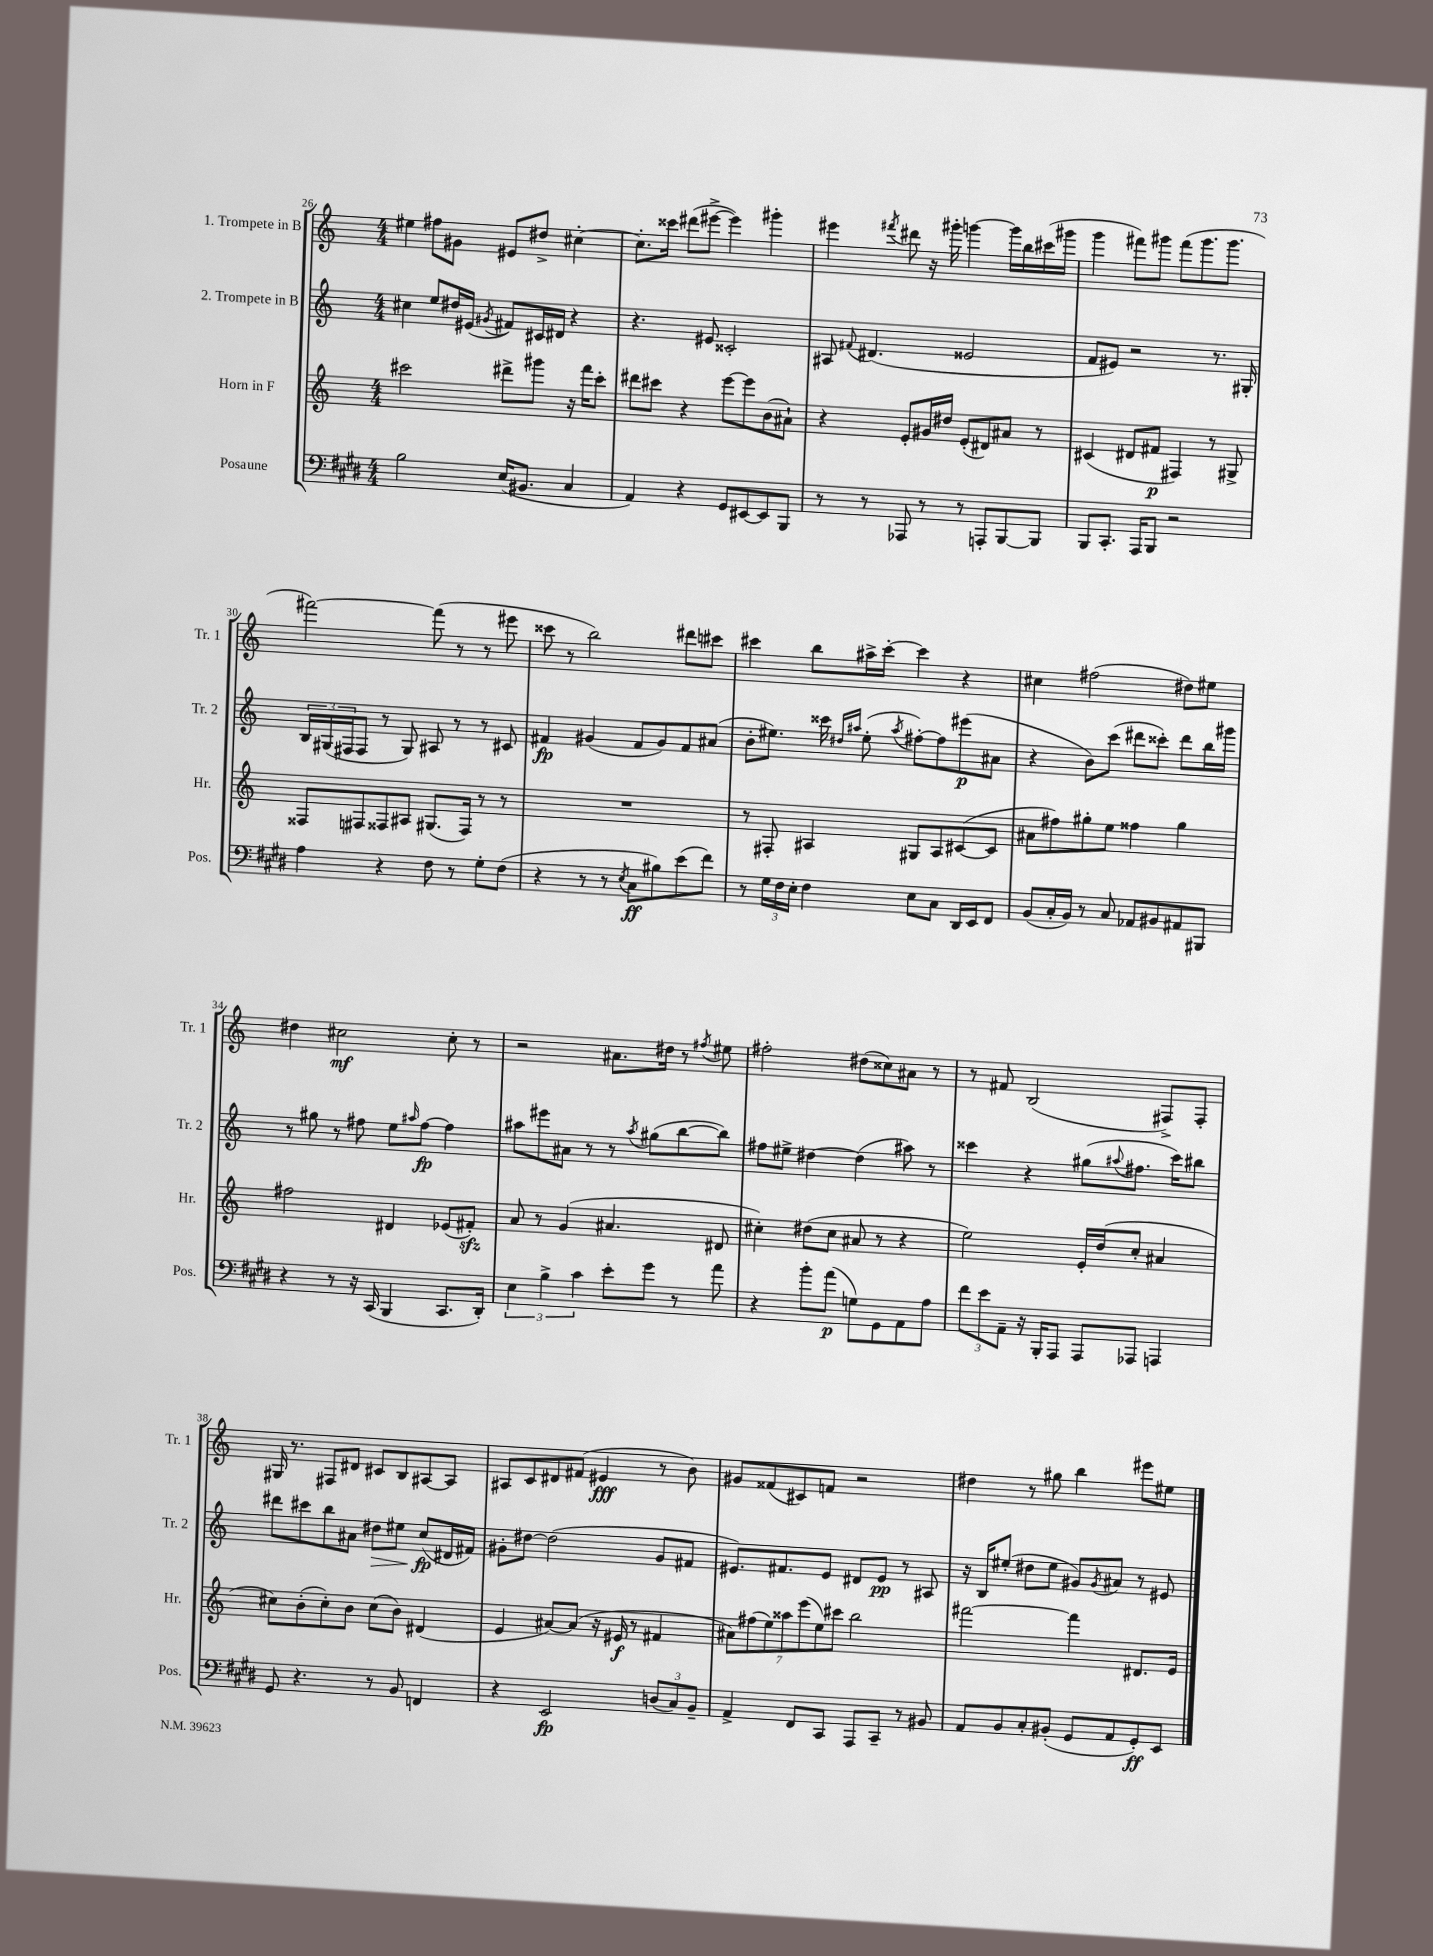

**kern	**kern	**kern	**kern
*staff4	*staff3	*staff2	*staff1
*clefF4	*clefG2	*clefG2	*clefG2
*k[f#c#g#d#]	*k[]	*k[]	*k[]
*M4/4	*M4/4	*M4/4	*M4/4
2B\	2ccc#\	4cc#\	4ee#\
.	.	8ee/L	8ff#\L
.	.	16dd#/L	8g#\J
.	.	(16e#/JJ	.
.	.	8qg#/	.
(16E/LK	8ddd#^\L	8f#/L)	8e#/L
8.BB#/J	.	.	.
.	8ggg#\J	16c#/L	8dd#^/J
.	.	16d#/JJ	.
4C#/	16r	4r	[4cc#'\
.	16fff\LK	.	.
.	8ccc#'\J	.	.
=	=	=	=
4AA/)	8ddd#\L	4.r	8.cc#'\]L
.	8ccc#\J	.	.
.	.	.	16ccc##\Jk
4r	4r	.	(8ddd#\L
.	.	8e#/	[8eee#^\J
8GG#/L	[8eee\L	2c##'/	4eee#\])
[8EE#/	8eee\]	.	.
8EE#/]	(8b\	.	4ggg#'\
8BBB/J	8a#`\J)	.	.
=	=	=	=
8r	4r	8A#/	4eee#\
.	.	8qqf#/	.
8r	.	(4.d#/	.
.	.	.	8qfff#/
8AAA-/	8e'/L	.	8ddd#\
8r	16g#/L	.	16r
.	16dd#/JJ	.	16ggg#'\
8r	(8e'/L	2e##/	[4ggg\
8AAA'/L	8d#/)	.	.
[8BBB/	8a#/J	.	16ggg\]LL
.	.	.	16bb\
8BBB/]J	8r	.	(16ccc#\
.	.	.	16ggg#\JJ
=	=	=	=
8BBB/L	(4c#/	8f/L	4ggg\
8.CC#'/J	.	8e#/J)	.
.	8d#/L	2r	8fff#\L)
16AAA/LK	.	.	.
8BBB/J	8f#/J	.	8ggg#\J
2r	4F#/)	.	(8fff#\L
.	.	.	8.ggg#\
.	8r	8.r	.
.	.	.	8.ggg#\J
.	8G#^/	.	.
.	.	16G#'/	.
=	=	=	=
4A\	8F##/L	24B/LL	[2fff#\)
.	.	(24G#/	.
.	.	24F#/J	.
.	8F#/	8F#/J	.
4r	8F##/	8r	.
.	8A#/J	8G#/)	.
8F#\	(8.G#/L	8A#/	(8fff#\]
8r	.	8r	8r
.	16F##/Jk)	.	.
8G#'\L	8r	8r	8r
(8F#\J	8r	8c#/	8eee#\
=	=	=	=
4r	1r	4f#/	8ccc##\
.	.	.	8r
8r	.	(4g#/	2bb\)
8r	.	.	.
8qE/	.	.	.
8C#\L	.	8f#/L	.
8B#\)	.	8g#/)	.
(8e\	.	8f#/	8ddd#\L
8f#\J)	.	(8a#/J	8ccc#\J
=	=	=	=
8r	8r	8b'\L	4ccc#\
24G#\LL	8F#'/	8.ee#\J)	.
24F#\	.	.	.
24E'\JJ	.	.	.
4F#\	4A#/	.	8bb\L
.	.	16ccc##\	.
.	.	16qqdd#/LL	.
.	.	16qqaa#/JJ	.
.	.	(8ee#'\	16aa#^\L
.	.	.	[16ccc#'\JJ
.	.	8qaa#/	.
8E\L	8G#/L	[8ff#'\L)	4ccc#\]
8C#\J	8A#/	8ff#\]	.
16DD#/LL	([8c#/	(8eee#\	4r
16EE/J	.	.	.
8FF#/J	8c#/]J	8a#\J	.
=	=	=	=
(8BB/L	8a#\L	4r	4cc#\
16C#'/L	8ff#\)	.	.
16BB/JJ)	.	.	.
8r	8gg#'\	8b\L)	(2ff#\
8C#/	8ee\J	(8ccc\J	.
8AA-/L	4ff##\	8ddd#\L	.
8BB#/	.	8ccc##'\J)	.
8AA#/	4gg#\	8ddd#\L	8dd#\L)
8BBB#/J	.	16bb\L	8ee#\J
.	.	16ggg#\JJ	.
=	=	=	=
4r	2ff#\	8r	4dd#\
.	.	8gg#\	.
8r	.	8r	2cc#\
16r	.	8ff#\	.
(16CC#/	.	.	.
4BBB/	4d#/	8ee\L	.
.	.	16qqaa#/	.
.	.	[8ff#\J	.
8.CC#/L	(8e-/L	4ff#\]	8cc#'\
.	8f#'/J)	.	8r
16DD#'/Jk)	.	.	.
=	=	=	=
6E\	8a/	8aa#\L	2r
.	8r	8eee#\	.
6B^\	.	.	.
.	(4g/	8a#\J	.
6c#\	.	.	.
.	.	8r	.
8e'\L	4.a#/	8r	8.a#\L
.	.	8qaa#/	.
8g#\J	.	(8gg#\L	.
.	.	.	16dd#\Jk
8r	.	[8bb\	8r
.	.	.	8qff#/
8a\	8d#/	8bb\]J)	8ee#\
=	=	=	=
4r	4cc#'\)	8ff#\L	2ff#'\
.	.	8ee#^\J	.
8b'\L	(8dd#\L	[4dd#\	.
(8a\J	8cc#\J	.	.
8G\L)	8a#/	(4dd#\]	(8dd#\L
8GG#\	8r	.	8cc##\)
8AA\	4r	8aa#\)	8a#\J
8A\J	.	8r	8r
=	=	=	=
12f#\L	2ee\)	4ccc##\	8r
12e\	.	.	.
.	.	.	8f#/
12AA~\J	.	.	.
16r	.	4r	(2B/
16BBB'/LK	.	.	.
8AAA/J	.	.	.
8AAA/L	16e'/LL	(8gg#\L	.
.	(16dd/J	.	.
.	.	8qqaa#/	.
8AAA-/J	8cc'/J	8.ff#\J	.
4AAA/	4a#/	.	8F#^/L)
.	.	16ccc##\LK)	.
.	.	8bb#\J	8F#'/J
=	=	=	=
8GG#/	8cc#\L)	8ddd#\L	16G#/
.	.	.	8.r
4.r	(8b'\	8ccc#\	.
.	8cc#'\)	8bb\	8F#/L
.	8b\J	8a#\J	8d#/J
8r	(8cc#\L	8dd#\L	8c#/L
8BB/	8b\J)	8ee#\J	8B/
4FF/	(4d#/	(8cc/L	[8A#/
.	.	16d#/L	8A#/]J
.	.	16f#/JJ)	.
=	=	=	=
4r	4e/	8g#'\L	8A#/L
.	.	[8dd#\J	8c/
2EE/	[8a#/L)	(2dd#\]	8d#/
.	(8a#/]J	.	(8f#/J
.	16r	.	4e#/
.	16e#/	.	.
.	8r	.	.
(12D/L	4f#/	8g#/L	8r
12C#/)	.	.	.
.	.	8f#/J	8b\)
12BB~/J	.	.	.
=	=	=	=
4AA^/	14a#\L)	8.e#/L)	8g#/L
.	(14ff#\	.	.
.	.	.	(8f##/
.	14ee\)	.	.
.	.	8.f#/	.
.	14aa##\	.	.
8FF#/L	.	.	8c#/)
.	(14eee\	.	.
.	14ee\)	.	.
8CC#/J	.	8e#/J	8f/J
.	14ccc#\J	.	.
8AAA/L	2bb\	8d#/L	2r
8CC#~/J	.	8e#/J	.
8r	.	8r	.
8BB#/	.	8A#/	.
=	=	=	=
8AA/L	[2fff#\	16r	4dd#\
.	.	16B/LK	.
8BB/	.	(8ee#'/J	.
8C#'/	.	8dd#\L	8r
(8BB#'/J	.	8ee#\J	8gg#\
8GG#/L	4fff#\]	8g#/L)	4bb\
.	.	8qg#/	.
8AA/	.	8a#/J	.
8GG#'/)	8.d#/L	8r	8eee#\L
8EE/J	.	8e#/	8ee#\J
.	16e/Jk	.	.
==	==	==	==
*-	*-	*-	*-
